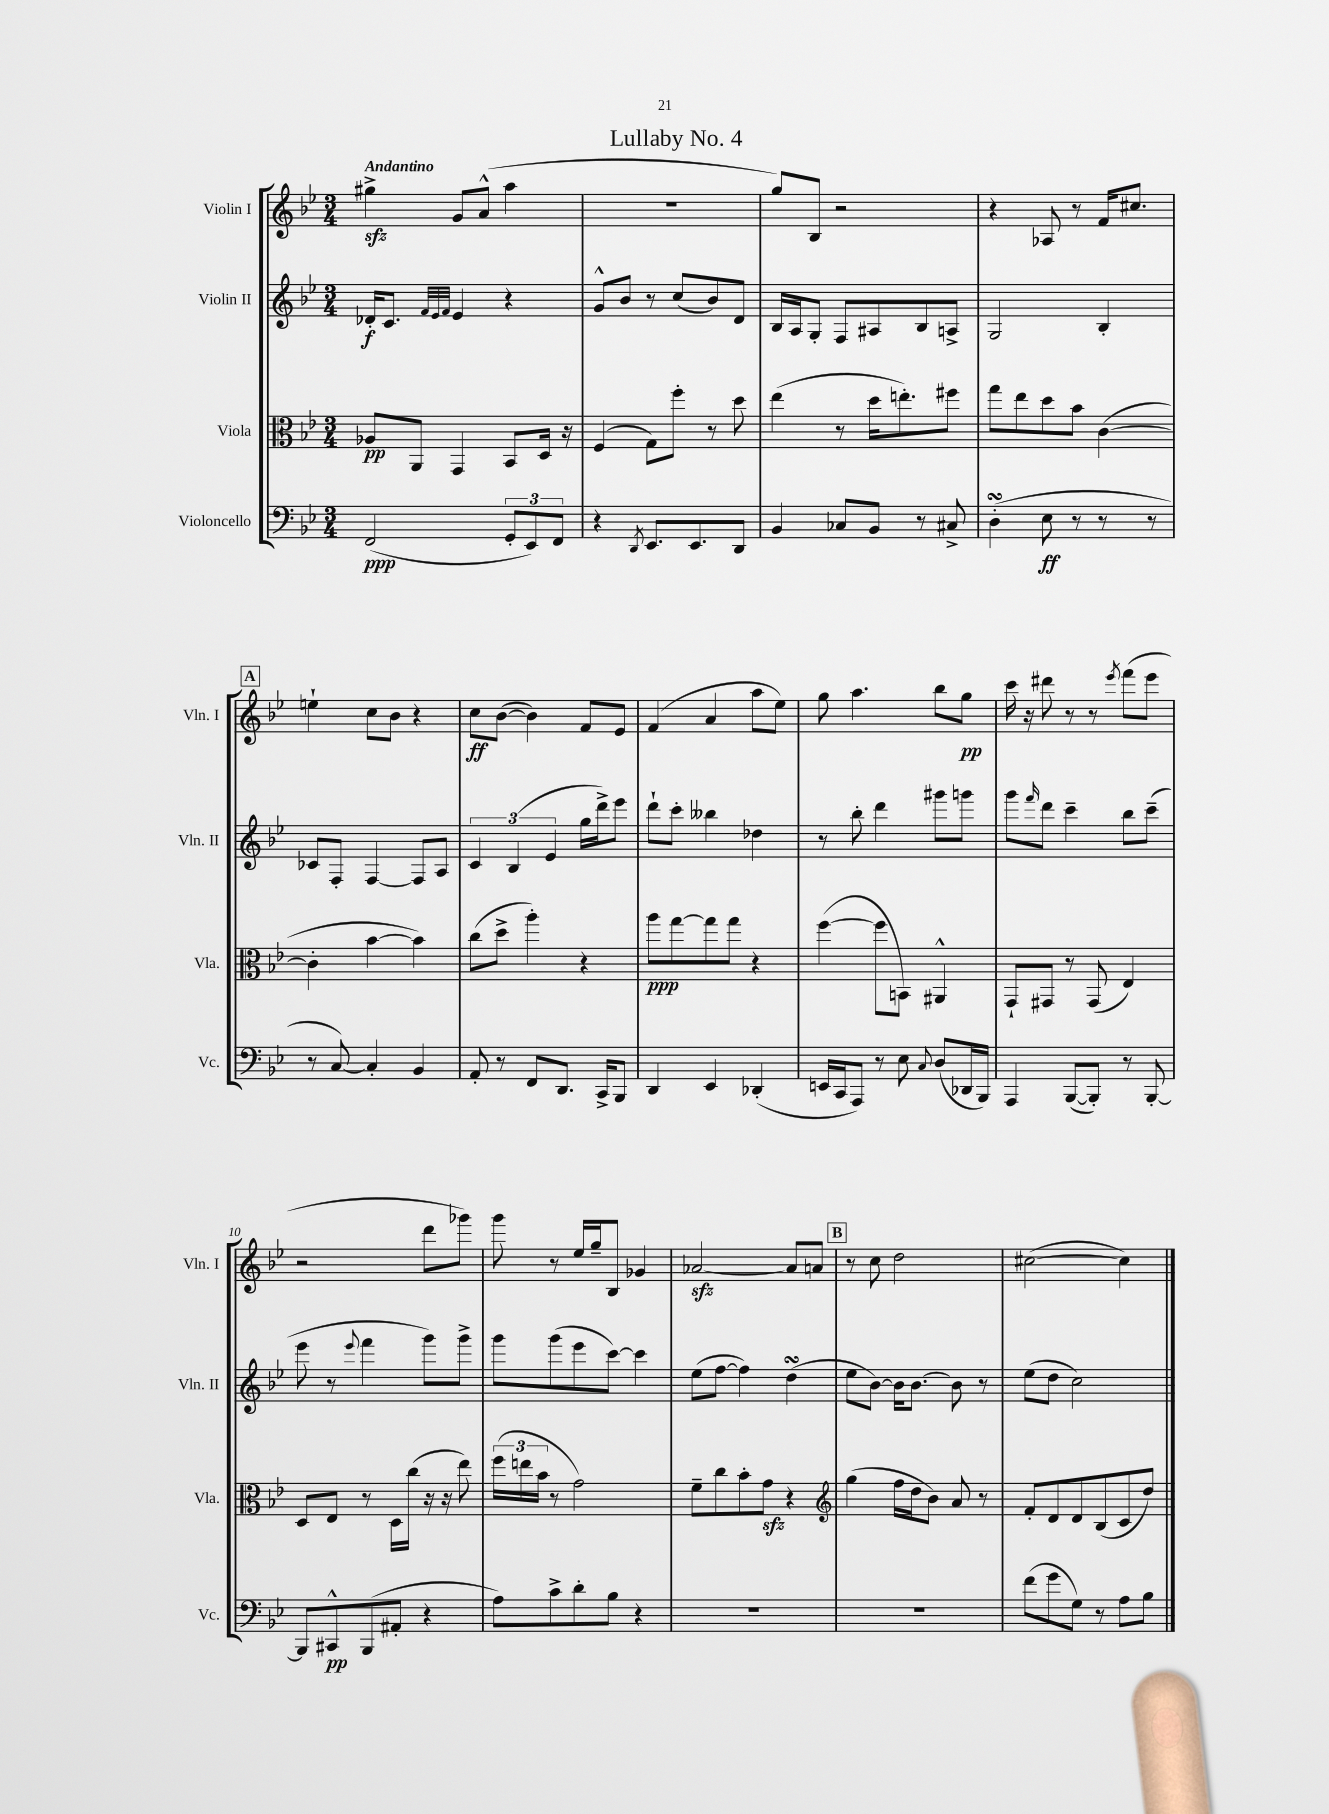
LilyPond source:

\header { title = "Lullaby No. 4" }
<<
\new StaffGroup <<
\new Staff = "s0" \with { instrumentName = "Violin I" shortInstrumentName = "Vln. I" } {
    \clef treble \key bes \major \numericTimeSignature \time 3/4 \tempo "Andantino"
    gis''4->\sfz g'8 a'8-^( a''4 |
    R2. |
    g''8) bes8 r2 |
    r4 aes8 r8 f'16 cis''8. |
    \mark \markup { \box "A" } e''4-! c''8 bes'8 r4 |
    c''8\ff bes'8~( bes'4) f'8 ees'8 |
    f'4( a'4 a''8 ees''8) |
    g''8 a''4. bes''8 g''8\pp |
    c'''16 r16 dis'''8 r8 r8 \acciaccatura { ees'''8 } f'''8( ees'''8 |
    r2 d'''8 ges'''8) |
    g'''8 r8 ees''16 g''16-- bes8 ges'4 |
    aes'2~\sfz aes'8 a'8 |
    \mark \markup { \box "B" } r8 c''8 d''2 |
    cis''2~( cis''4) \bar "|." |
}
\new Staff = "s1" \with { instrumentName = "Violin II" shortInstrumentName = "Vln. II" } {
    \clef treble \key bes \major \numericTimeSignature \time 3/4
    des'16-.\f c'8. \grace { f'32 ees'32 f'32 } ees'4 r4 |
    g'8-^ bes'8 r8 c''8( bes'8) d'8 |
    bes16 a16 g8-. f8 ais8 bes8 a8-> |
    g2 bes4-. |
    \mark \markup { \box "A" } ces'8 f8-. f4~ f8 a8 |
    \tuplet 3/2 { c'4 bes4( ees'4 } g''16 d'''16->) ees'''8 |
    d'''8-! c'''8-. beses''4 des''4 |
    r8 bes''8-. d'''4 gis'''8 g'''8 |
    g'''8 \grace { f'''16 } d'''8 c'''4-- bes''8 c'''8--( |
    ees'''8 r8 \appoggiatura { ees'''8 } f'''4 g'''8) g'''8-> |
    g'''8 g'''8( ees'''8 c'''8~) c'''4 |
    ees''8( f''8~ f''4) d''4\turn( |
    \mark \markup { \box "B" } ees''8 bes'8~) bes'16 bes'8.~ bes'8 r8 |
    ees''8( d''8 c''2) \bar "|." |
}
\new Staff = "s2" \with { instrumentName = "Viola" shortInstrumentName = "Vla." } {
    \clef alto \key bes \major \numericTimeSignature \time 3/4
    aes8\pp a,8 g,4 bes,8 d16 r16 |
    f4( g8) f''8-. r8 d''8 |
    ees''4( r8 d''16 e''8.-.) fis''8 |
    g''8 ees''8 d''8 bes'8 c'4~( |
    \mark \markup { \box "A" } c'4-. bes'4~ bes'4) |
    c''8( d''8-> a''4-.) r4 |
    a''8\ppp g''8~ g''8 g''8 r4 |
    f''4~( f''8 b,8) ais,4-^ |
    g,8-! gis,8 r8 gis,8( ees4) |
    d8 ees8 r8 d16 c''16( r16 r16 ees''8) |
    \tuplet 3/2 { f''16( e''16 bes'16 } r8 g'2) |
    f'8-- c''8 bes'8-. g'8\sfz r4 |
    \mark \markup { \box "B" } \clef treble g''4( f''16 d''16 bes'8) a'8 r8 |
    f'8-. d'8 d'8 bes8( c'8 d''8) \bar "|." |
}
\new Staff = "s3" \with { instrumentName = "Violoncello" shortInstrumentName = "Vc." } {
    \clef bass \key bes \major \numericTimeSignature \time 3/4
    f,2\ppp( \tuplet 3/2 { g,8-. ees,8) f,8 } |
    r4 \acciaccatura { d,8 } ees,8. ees,8. d,8 |
    bes,4 ces8 bes,8 r8 cis8-> |
    d4-.\turn( ees8\ff r8 r8 r8 |
    \mark \markup { \box "A" } r8 c8~) c4-. bes,4 |
    a,8-. r8 f,8 d,8. c,16-> bes,,8 |
    d,4 ees,4 des,4-.( |
    e,16 c,16 a,,8) r8 ees8 \appoggiatura { c8 } d8( des,16 bes,,16) |
    a,,4 bes,,8~( bes,,8-.) r8 bes,,8~-. |
    bes,,8 cis,8-^\pp bes,,8( ais,8-. r4 |
    a8) c'8-> d'8-. bes8 r4 |
    R2. |
    \mark \markup { \box "B" } R2. |
    f'8( g'8 g8) r8 a8 bes8 \bar "|." |
}
>>
>>
